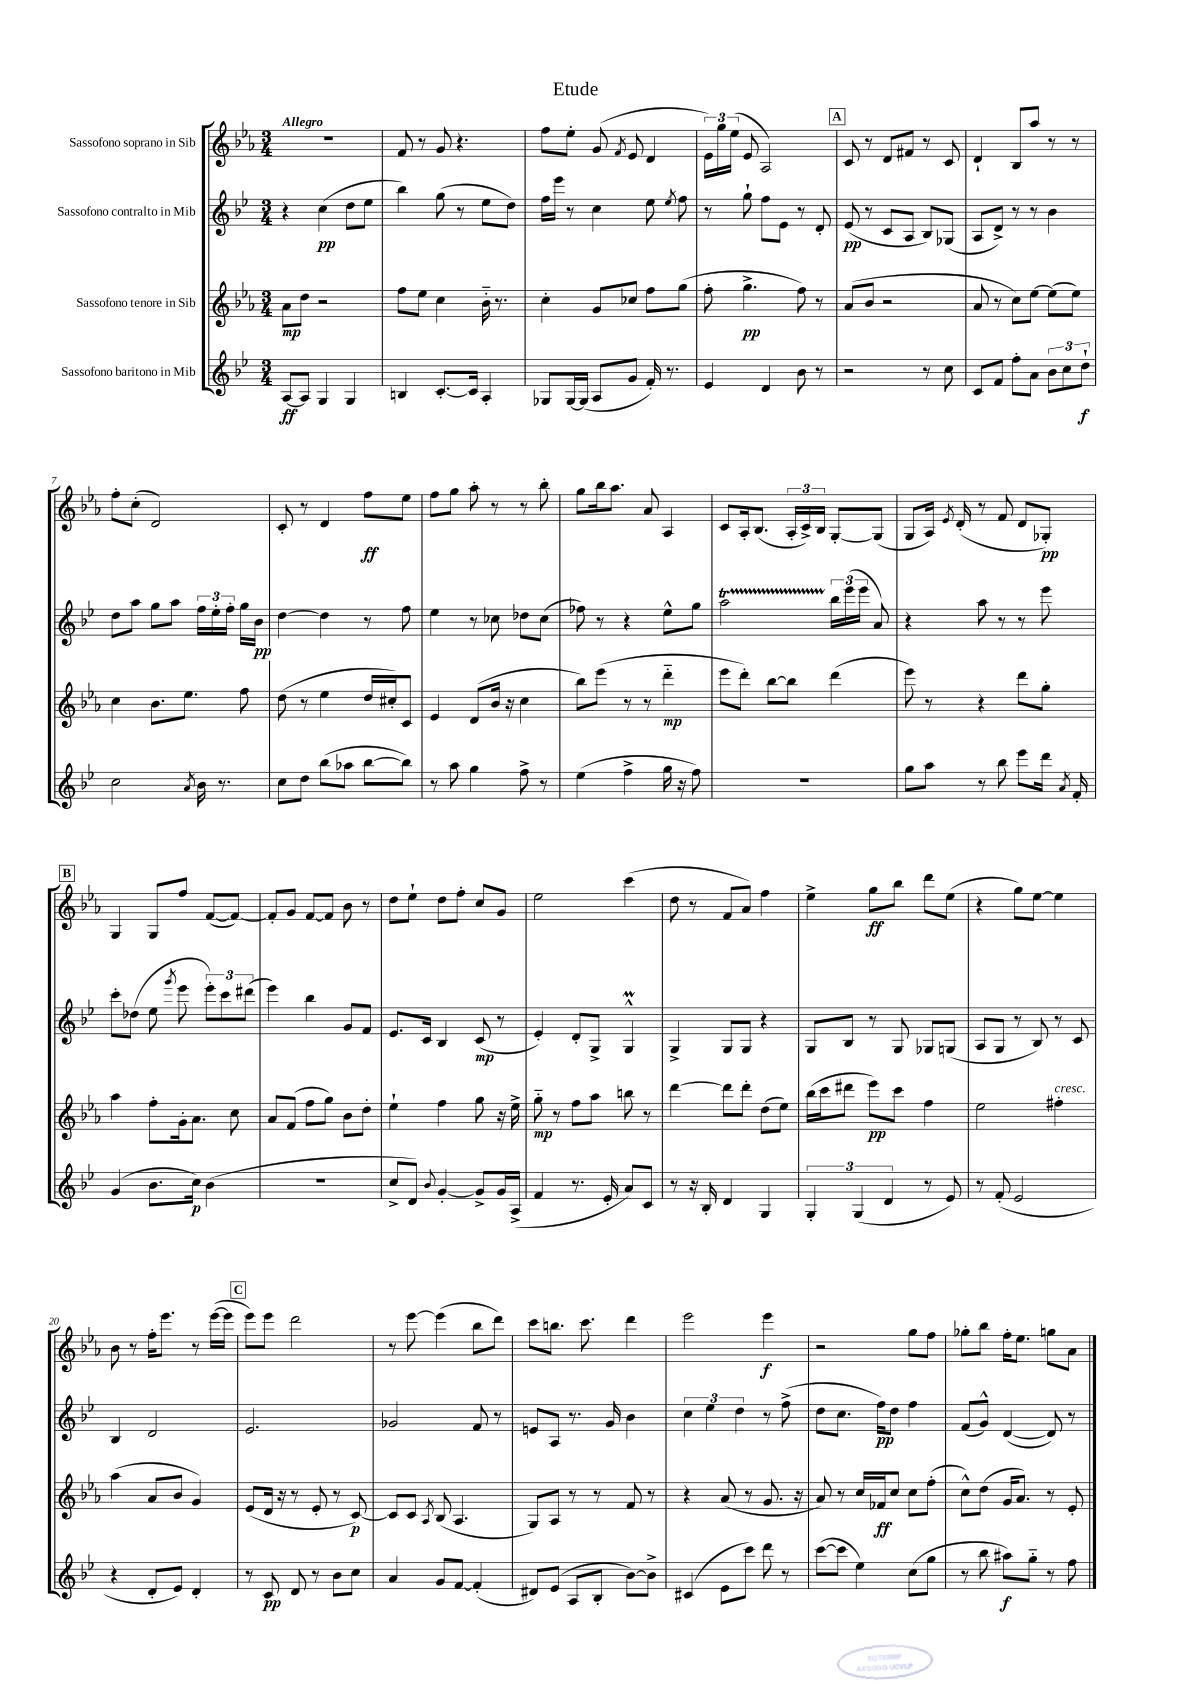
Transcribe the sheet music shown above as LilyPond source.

\header { title = "Etude" }
<<
\new StaffGroup <<
\new Staff = "s0" \with { instrumentName = "Sassofono soprano in Sib" } {
    \clef treble \key ees \major \numericTimeSignature \time 3/4 \tempo "Allegro"
    \autoBeamOff R2. |
    f'8 r8 g'8 r4. |
    f''8[ ees''8]-. g'8( \acciaccatura { f'8 } ees'8 d'4 |
    \tuplet 3/2 { ees'16[) g''16 ees''16]( } ees'8 aes2) |
    \mark \markup { \box "A" } c'8 r8 d'8[ fis'8] r8 c'8 |
    d'4-! bes8[ aes''8] r8 r8 |
    f''8[-. c''8]-.( d'2) |
    c'8-. r8 d'4 f''8[\ff ees''8] |
    f''8[ g''8] aes''8-. r8 r8 bes''8-. |
    g''8[ bes''16 aes''8.] aes'8 aes4 |
    c'8[ aes16-. bes8.]( \tuplet 3/2 { aes16[-. c'16->) bes16] } g8[~-. g8]( |
    g8[ aes16]) \acciaccatura { ees'8 } d'16-.( r8 f'8 d'8[ ges8]-.\pp) |
    \mark \markup { \box "B" } g4 g8[ f''8] f'8[~( f'8]~) |
    f'8[-. g'8] f'8[~ f'8] bes'8 r8 |
    d''8[ ees''8]-! d''8[ f''8]-. c''8[ g'8] |
    ees''2 c'''4( |
    d''8 r8 f'8[ aes'8]) f''4 |
    ees''4-> g''8[\ff bes''8] d'''8[ ees''8]( |
    r4 g''8[) ees''8]~ ees''4 |
    bes'8 r8 f''16[-. ees'''8.] r8 ees'''16[~( ees'''16] |
    \mark \markup { \box "C" } ees'''8[) ees'''8] d'''2 |
    r8 ees'''8~ ees'''4( bes''8[ d'''8]) |
    c'''8[ b''8.] c'''8. d'''4 |
    ees'''2 ees'''4\f |
    r2 g''8[ f''8] |
    ges''8[-. bes''8] f''16[-. ees''8.] g''8[ aes'8] \bar "|." |
}
\new Staff = "s1" \with { instrumentName = "Sassofono contralto in Mib" } {
    \clef treble \key bes \major \numericTimeSignature \time 3/4
    \autoBeamOff r4 c''4\pp( d''8[ ees''8] |
    bes''4) g''8( r8 ees''8[ d''8]) |
    f''16[ ees'''16] r8 c''4 ees''8 \acciaccatura { ees''8 } f''8 |
    r8 g''8-! f''8[ ees'8] r8 d'8-. |
    \mark \markup { \box "A" } ees'8\pp( r8 c'8[ a8] bes8[) ges8]( |
    a8[ d'8]->) r8 r8 bes'4 |
    d''8[ a''8] g''8[ a''8] \tuplet 3/2 { f''16[ ees''16-. f''16]-. } g''16[ bes'16]\pp |
    d''4~ d''4 r8 f''8 |
    ees''4 r8 ces''8 des''8[ ces''8]( |
    fes''8) r8 r4 ees''8[-^ g''8] |
    a''2\startTrillSpan \tuplet 3/2 { bes''16[\stopTrillSpan ees'''16( ees'''16] } a'8) |
    r4 a''8 r8 r8 ees'''8 |
    \mark \markup { \box "B" } c'''8[-. des''8]( ees''8 \acciaccatura { g'''8 } ees'''8 \tuplet 3/2 { ees'''8[-.) c'''8 dis'''8]( } |
    ees'''4) bes''4 g'8[ f'8] |
    ees'8.[ c'16] bes4 c'8\mp( r8 |
    ees'4-.) d'8[-. g8]-> g4-^\prall |
    g4-> g8[ g8] r4 |
    g8[ bes8] r8 g8 ges8[ g8]( |
    a8[ g8] r8 bes8) r8 c'8 |
    bes4 d'2 |
    \mark \markup { \box "C" } ees'2. |
    ges'2 f'8 r8 |
    e'8[ a8] r8. g'16 bes'4 |
    \tuplet 3/2 { c''4 ees''4 d''4 } r8 f''8->( |
    d''8[ c''8.] f''16[\pp) d''8] f''4 |
    f'8[( g'8]-^) d'4~( d'8) r8 \bar "|." |
}
\new Staff = "s2" \with { instrumentName = "Sassofono tenore in Sib" } {
    \clef treble \key ees \major \numericTimeSignature \time 3/4
    \autoBeamOff aes'8[\mp d''8] r2 |
    f''8[ ees''8] c''4 bes'16-_ r8. |
    c''4-. g'8[ ces''8] f''8[ g''8]( |
    f''8-. g''4.->\pp f''8) r8 |
    \mark \markup { \box "A" } aes'8[( bes'8] r2 |
    aes'8 r8 c''8[) ees''8]~ ees''8[( ees''8]) |
    c''4 bes'8.[ ees''8.] f''8 |
    d''8( r8 ees''4 d''16[ cis''16-.) c'8] |
    ees'4 d'8[( bes'16] r16 c''4 |
    bes''8[) ees'''8]( r8 r8 d'''4-_\mp |
    ees'''8[ d'''8]-.) bes''8[~ bes''8] d'''4( |
    ees'''8) r8 r4 d'''8[ g''8]-. |
    \mark \markup { \box "B" } aes''4 f''8[-. g'16-. aes'8.] c''8 |
    aes'8[ f'8]( f''8[ g''8]) bes'8[ d''8]-. |
    ees''4-! f''4 g''8 r16 ees''16-> |
    g''8-_\mp r8 f''8[ aes''8] b''8 r8 |
    d'''4~ d'''8[ d'''8]-. d''8[( ees''8]) |
    bes''16[( c'''16 dis'''8] ees'''8[\pp) c'''8] f''4 |
    ees''2 fis''4-.^\markup { \italic "cresc." } |
    aes''4( aes'8[ bes'8] g'4) |
    \mark \markup { \box "C" } ees'8[( d'16] r16 r8 ees'8-. r8 c'8~\p) |
    c'8[ c'8] \acciaccatura { aes8 } bes8( aes4. |
    g8[) aes8] r8 r8 f'8 r8 |
    r4 aes'8( r8 g'8. r16 |
    aes'8) r8 c''16[ fes'16\ff c''8] c''8[ f''8]-.( |
    c''8[-^) d''8]( g'16[ aes'8.]) r8 ees'8-. \bar "|." |
}
\new Staff = "s3" \with { instrumentName = "Sassofono baritono in Mib" } {
    \clef treble \key bes \major \numericTimeSignature \time 3/4
    \autoBeamOff a8[~\ff a8] g4 g4 |
    b4 c'8.[~-. c'16] a4-. |
    ges8[ ges16~ ges16]( a8[ g'8] f'16-.) r8. |
    ees'4 d'4 bes'8 r8 |
    \mark \markup { \box "A" } r2 r8 c''8 |
    c'8[ f'8] f''8[-. a'8] \tuplet 3/2 { bes'8[ c''8 d''8]-!\f } |
    c''2 \acciaccatura { a'8 } bes'16 r8. |
    c''8[ d''8] bes''8[( aes''8] bes''8[~ bes''8]) |
    r8 a''8 g''4 f''8-> r8 |
    ees''4( f''4-> g''16 r16 f''8) |
    R2. |
    g''8[ a''8] r8 bes''8 ees'''8[ d'''16] \acciaccatura { a'8 } f'16-. |
    \mark \markup { \box "B" } g'4( bes'8.[ c''16]\p) bes'4( |
    R2. |
    c''8[-> d'8]) \appoggiatura { bes'8 } g'4~-. g'8[-> g'16 a16]->( |
    f'4 r8. ees'16-. a'8[) c'8] |
    r8 r16 bes16-. d'4 g4 |
    \tuplet 3/2 { g4-. g4( d'4 } r8 ees'8) |
    r8 f'8-.( ees'2 |
    r4 d'8[-. ees'8]) d'4-. |
    \mark \markup { \box "C" } r8 c'8\pp d'8 r8 bes'8[ c''8] |
    a'4 g'8[ f'8]~ f'4-.( |
    dis'8[) ees'8]( a8[ bes8]-. bes'8[~) bes'8]-> |
    cis'4( ees'8[ c'''8]) d'''8 r8 |
    c'''8[~( c'''8] ees''4) c''8[( g''8] |
    r8 bes''8 ais''8[\f) g''8]-_ r8 f''8 \bar "|." |
}
>>
>>
